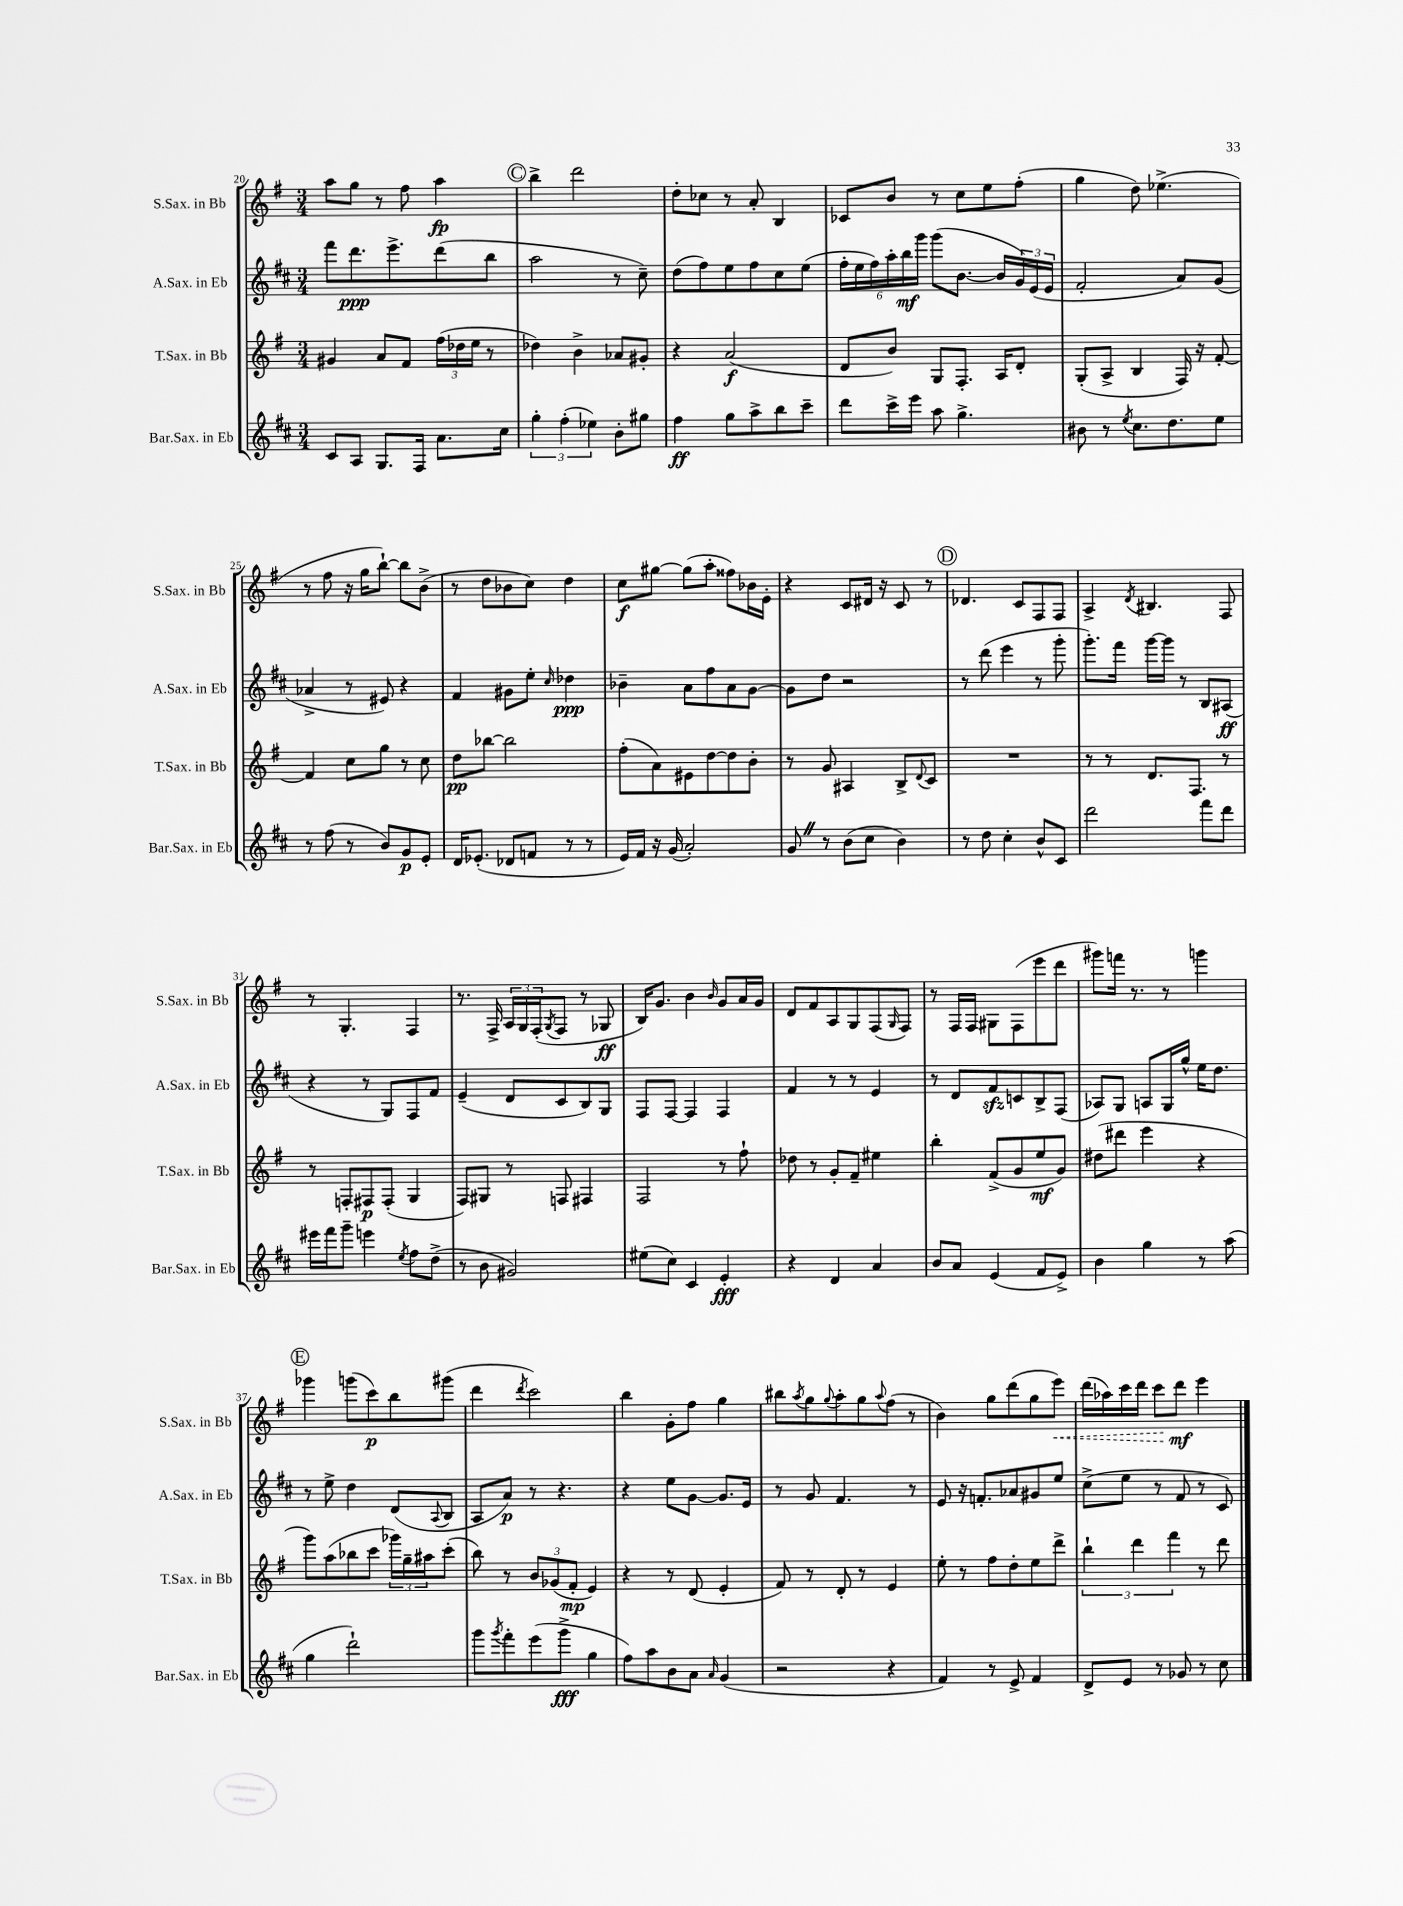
<<
\new StaffGroup <<
\new Staff = "s0" \with { instrumentName = "S.Sax. in Bb" shortInstrumentName = "S.Sax. in Bb" } {
    \clef treble \key g \major \numericTimeSignature \time 3/4
    a''8 g''8 r8 fis''8 a''4\fp |
    \mark \markup { \circle "C" } b''4-> d'''2 |
    d''8-. ces''8 r8 a'8-. b4 |
    ces'8 b'8 r8 c''8 e''8 fis''8-.( |
    g''4 d''8) ees''4.->( |
    r8 fis''8 r16 g''16 b''8~-!) b''8 b'8->( |
    r8 d''8 bes'8 c''8) d''4 |
    c''8\f gis''8~ gis''8( a''8-. fisis''8) bes'16 e'16-. |
    r4 c'8 dis'16 r16 c'8 r8 |
    \mark \markup { \circle "D" } des'4. c'8 fis8 fis8 |
    a4-> \acciaccatura { d'8 } bis4. fis8 |
    r8 g4.-. fis4 |
    r8. fis16-> \tuplet 3/2 { a16 g16 fis16-.( } \acciaccatura { g8 } fis8 r8 ges8\ff |
    b16) g'8. b'4 \grace { b'16 } g'8 a'16 g'16 |
    d'8 fis'8 a8 g8 fis8( \grace { g16 } fis8) |
    r8 fis16 fis16 gis8 fis8( e'''8 d'''8 |
    gis'''8) f'''16 r8. r8 g'''4 |
    \mark \markup { \circle "E" } ges'''4 g'''8( c'''8\p) b''8 gis'''8( |
    d'''4 \acciaccatura { d'''8 } c'''2) |
    b''4 g'8-. fis''8 g''4 |
    bis''8 \acciaccatura { a''8 } g''8 \appoggiatura { g''8 } a''8-. g''8 \appoggiatura { a''8 } fis''8( r8 |
    b'4) g''8 d'''8( g''8 \once \override Hairpin.style = #'dashed-line e'''8\<) |
    d'''16( aes''16) c'''16 d'''16 c'''8\! d'''8\mf e'''4 \bar "|." |
}
\new Staff = "s1" \with { instrumentName = "A.Sax. in Eb" shortInstrumentName = "A.Sax. in Eb" } {
    \clef treble \key d \major \numericTimeSignature \time 3/4
    fis'''8 d'''8.\ppp e'''8.-> d'''8( b''8 |
    \mark \markup { \circle "C" } a''2 r8 cis''8--) |
    d''8( fis''8) e''8 fis''8 cis''8 e''8( |
    \tuplet 6/4 { fis''16-. e''16 fis''16) a''16-. b''16\mf g'''16 } g'''8( b'8.~ b'16 \tuplet 3/2 { g'16) e'16( e'16 } |
    fis'2-. a'8) g'8( |
    aes'4-> r8 eis'8) r4 |
    fis'4 gis'8 e''8-. \grace { cis''16 } des''4\ppp |
    bes'4-- a'8 fis''8 a'8 g'8~ |
    g'8 d''8 r2 |
    \mark \markup { \circle "D" } r8 d'''8( e'''4 r8 g'''8-. |
    g'''8.-.) fis'''16 g'''16~ g'''16 r8 b8 ais8\ff( |
    r4 r8 g8) fis8 fis'8 |
    e'4--( d'8 cis'8 b8) g8 |
    fis8 fis8~ fis4 fis4 |
    fis'4 r8 r8 e'4 |
    r8 d'8 fis'8\sfz c'8 b8-> fis8( |
    aes8) g8 a8 g16 g''16-^ e''16 d''8. |
    \mark \markup { \circle "E" } r8 e''8-> d''4 d'8( \appoggiatura { a8 } b8 |
    a8 a'8\p) r8 r4. |
    r4 e''8 g'8~ g'8. e'16 |
    r8 g'8 fis'4. r8 |
    e'8 r16 f'8.-. aes'8 gis'8 e''8 |
    cis''8->( e''8 r8 fis'8 r8 cis'8) \bar "|." |
}
\new Staff = "s2" \with { instrumentName = "T.Sax. in Bb" shortInstrumentName = "T.Sax. in Bb" } {
    \clef treble \key g \major \numericTimeSignature \time 3/4
    gis'4 a'8 fis'8 \tuplet 3/2 { fis''16( des''16 e''16 } r8 |
    \mark \markup { \circle "C" } des''4) b'4-> aes'8 gis'8-. |
    r4 a'2\f( |
    d'8 b'8) g8 fis8.-. a16 d'8-. |
    g8-.( a8-> b4 fis16) r16 fis'8~-. |
    fis'4 c''8 g''8 r8 c''8 |
    d''8\pp bes''8~ bes''2 |
    fis''8-.( a'8) eis'8 d''8~ d''8 b'8-. |
    r8 g'8 ais4 b8-> \appoggiatura { d'8 } c'8 |
    \mark \markup { \circle "D" } R2. |
    r8 r8 d'8. fis8. r8 |
    r8 f8-. fis8\p fis8-.( g4 |
    fis8) gis8 r8 f8 fis4 |
    fis2 r8 fis''8-! |
    des''8 r8 g'8-. fis'8-- eis''4 |
    b''4-. fis'8->( g'8 e''8\mf g'8) |
    dis''8( dis'''8 e'''4 r4 |
    \mark \markup { \circle "E" } g'''8) a''8( bes''8 c'''8 \tuplet 3/2 { ges'''16) g''16-- ais''16 } c'''8-.( |
    b''8) r8 \tuplet 3/2 { b'8 ges'8( fis'8-.\mp } e'4) |
    r4 r8 d'8( e'4-. |
    fis'8) r8 d'8-. r8 e'4 |
    e''8-. r8 fis''8 d''8-. e''8 d'''8-> |
    \tuplet 3/2 { b''4-! d'''4 fis'''4 } r8 d'''8 \bar "|." |
}
\new Staff = "s3" \with { instrumentName = "Bar.Sax. in Eb" shortInstrumentName = "Bar.Sax. in Eb" } {
    \clef treble \key d \major \numericTimeSignature \time 3/4
    cis'8 a8 g8. fis16 a'8. cis''16 |
    \mark \markup { \circle "C" } \tuplet 3/2 { g''4-. fis''4-.( ees''4) } b'8-. gis''8 |
    fis''4\ff g''8 a''8-> b''8 cis'''8-- |
    d'''8 cis'''16-> e'''16 a''8 g''4.-> |
    bis'8 r8 \acciaccatura { e''8 } cis''8. d''8. e''8 |
    r8 fis''8( r8 b'8) g'8\p e'8-. |
    d'16 ees'8.-.( des'8 f'8 r8 r8 |
    e'16) fis'16 r16 g'16( a'2-.) |
    g'8 \once \override BreathingSign.text = \markup { \musicglyph "scripts.caesura.straight" } \breathe r8 b'8( cis''8 b'4) |
    \mark \markup { \circle "D" } r8 d''8 cis''4-. b'8-^ cis'8 |
    d'''2 fis'''8 d'''8 |
    eis'''16 fis'''16 g'''8-- e'''4 \acciaccatura { e''8 } fis''8 d''8->( |
    r8 b'8 gis'2) |
    eis''8( cis''8) cis'4 e'4-.\fff |
    r4 d'4 a'4 |
    b'8 a'8 e'4( fis'8 e'8->) |
    b'4 g''4 r8 a''8( |
    \mark \markup { \circle "E" } g''4 d'''2-!) |
    g'''8 \acciaccatura { g'''8 } fis'''8-. e'''8( g'''8->\fff g''4 |
    fis''8) a''8 b'8 a'8 \grace { a'16 } g'4( |
    r2 r4 |
    fis'4) r8 e'8-> fis'4 |
    d'8-> e'8 r8 ges'8 r8 cis''8 \bar "|." |
}
>>
>>
\layout { \context { \Score currentBarNumber = #20 } }
